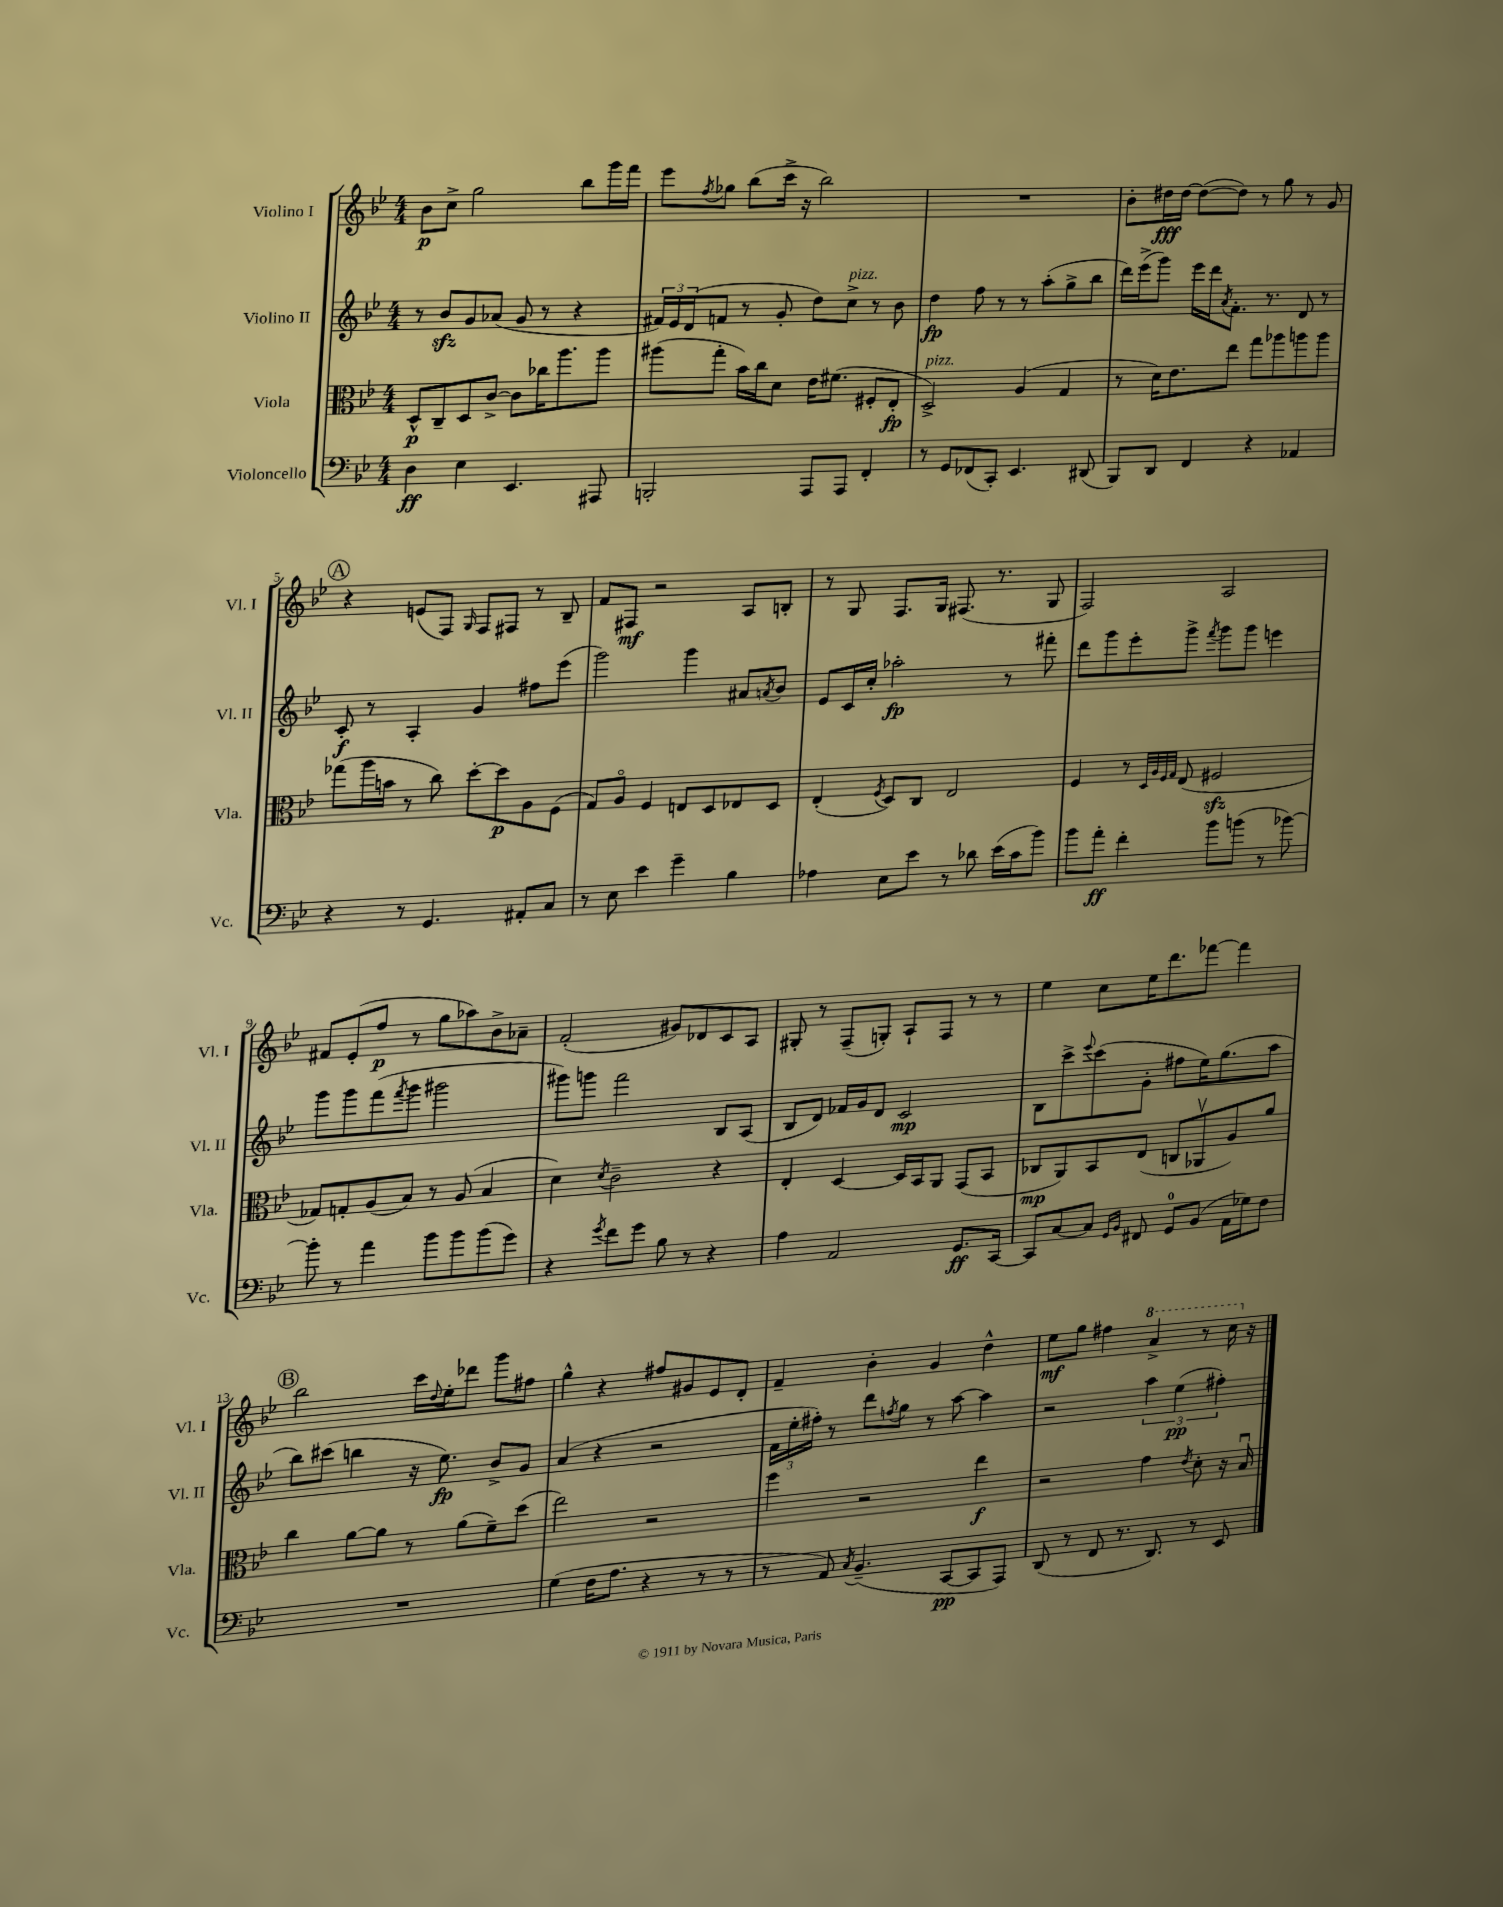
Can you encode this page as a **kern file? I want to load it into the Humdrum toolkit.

**kern	**dynam	**kern	**dynam	**kern	**dynam	**kern	**dynam
*part4	*part4	*part3	*part3	*part2	*part2	*part1	*part1
*staff4	*staff4	*staff3	*staff3	*staff2	*staff2	*staff1	*staff1
*I"Violoncello	*	*I"Viola	*	*I"Violino II	*	*I"Violino I	*
*I'Vc.	*	*I'Vla.	*	*I'Vl. II	*	*I'Vl. I	*
*clefF4	*	*clefC3	*	*clefG2	*	*clefG2	*
*k[b-e-]	*	*k[b-e-]	*	*k[b-e-]	*	*k[b-e-]	*
*M4/4	*	*M4/4	*	*M4/4	*	*M4/4	*
=1	=1	=1	=1	=1	=1	=1	=1
4D\	ff	8D^^/L	p	8r	.	8b-\L	p
.	.	8C~/	.	8b-zz/L	.	8cc^\J	.
4E-\	.	8D/	.	8g/	.	2gg\	.
.	.	[8c^/J	.	(8a-X/J	.	.	.
4.EE-/	.	8c\L]	.	8g/	.	.	.
.	.	16cc-X\K	.	8r	.	.	.
.	.	8.aa\	.	.	.	.	.
.	.	.	.	4r	.	8bb-\L	.
8AAA#X/	.	8aa\J	.	.	.	16ggg\L	.
.	.	.	.	.	.	16fff\JJ	.
=2	=2	=2	=2	=2	=2	=2	=2
2BBBn'/	.	(8aa#X\L	.	24f#X/LL)	.	8eee-\L	.
.	.	.	.	24e-/	.	.	.
.	.	.	.	(24d/J	.	.	.
.	.	.	.	.	.	8qff/	.
.	.	8gg'\J	.	8fn/J	.	8gg-X\J	.
.	.	16b-\LL)	.	8r	.	(8bb-\L	.
.	.	16cc\J	.	.	.	.	.
.	.	8d\J	.	8g'/	.	16ccc^\Jk	.
.	.	.	.	.	.	16r	.
8AAA/L	.	16e-\KL	.	8dd\L)	.	2bb-\)	.
.	.	(8.f#X\J	.	.	.	.	.
!	!	!	!	!LO:TX:a:i:t=pizz.	!	!	!
8AAA/J	.	.	.	8cc^\J	.	.	.
4FF'/	.	8F#X'/L	.	8r	.	.	.
.	.	8E-'/J	fp	8b-\	.	.	.
=3	=3	=3	=3	=3	=3	=3	=3
!	!	!LO:TX:a:i:t=pizz.	!	!	!	!	!
8r	.	2D^/)	.	4dd\	fp	1r	.
8GG/L	.	.	.	.	.	.	.
(8FF-X/	.	.	.	8ff\	.	.	.
8CC'/J)	.	.	.	8r	.	.	.
4.EE-/	.	(4A/	.	8r	.	.	.
.	.	.	.	(8aa'\L	.	.	.
.	.	4G/	.	8gg^\	.	.	.
(8DD#X/	.	.	.	8bb-\J	.	.	.
=4	=4	=4	=4	=4	=4	=4	=4
8BBB-/L)	.	8r	.	16ddd\LL)	.	8b-'\L	.
.	.	.	.	(16eee-^\J	.	.	.
8DD/J	.	16d\KL)	.	8ggg\J)	.	16dd#X\L	fff
.	.	8.e-\	.	.	.	[16dd#\JJ	.
4FF/	.	.	.	16eee-\LL	.	(8dd#\L_	.
.	.	.	.	16ddd\J	.	.	.
.	.	.	.	8qa/	.	.	.
.	.	8ee-\J	.	8.f'\J	.	8dd#\J])	.
4r	.	8gg\L	.	.	.	8r	.
.	.	.	.	8.r	.	.	.
.	.	8aa-X\	.	.	.	8gg\	.
4AA-X/	.	8aan\	.	8d/	.	8r	.
.	.	8aa\J	.	8r	.	8g/	.
!!LO:LB:g=z
!!LO:REH:place=s1:t=A
=5	=5	=5	=5	=5	=5	=5	=5
4r	.	(8gg-X\L	.	8c'/	f	4r	.
.	.	16aa\L	.	8r	.	.	.
.	.	16bn\JJ	.	.	.	.	.
8r	.	8r	.	4A'/	.	(8en/L	.
4.GG/	.	8cc\)	.	.	.	8F/J)	.
.	.	.	.	.	.	16qqG/	.
.	.	[8dd'\L	.	4g/	.	8F/L	.
.	.	8dd\]	p	.	.	8F#X/J	.
8AA#X'/L	.	8A\	.	8ff#X\L	.	8r	.
8C/J	.	(8F\J	.	(8eee-\J	.	8B-~/	.
=6	=6	=6	=6	=6	=6	=6	=6
8r	.	8G/L)	.	2ggg\)	.	8f/L	.
8E-\	.	8A/J	.	.	.	8F#X/J	mf
4e-\	.	4F/	.	.	.	2r	.
4g~\	.	8En/L	.	4ggg\	.	.	.
.	.	8D/	.	.	.	.	.
4B-\	.	8E-X/	.	8a#X/L	.	8A/L	.
.	.	.	.	8qan/	.	.	.
.	.	8D/J	.	8b-/J	.	8Bn'/J	.
=7	=7	=7	=7	=7	=7	=7	=7
4A-X\	.	(4E-'/	.	8e-/L	.	8r	.
.	.	.	.	16c/L	.	8G/	.
.	.	.	.	16cc'/JJ	.	.	.
.	.	8qF/	.	.	.	.	.
8E-\L	.	8D/L)	.	2aa-X'\	fp	8.F/L	.
8e-\J	.	8C/J	.	.	.	.	.
.	.	.	.	.	.	16G/Jk	.
8r	.	2E-/	.	.	.	(8.F#X/	.
8d-X\	.	.	.	.	.	.	.
.	.	.	.	.	.	8.r	.
(16e-\LL	.	.	.	8r	.	.	.
16c\J	.	.	.	.	.	.	.
8b-\J)	.	.	.	8fff#X'\	.	8G/	.
=8	=8	=8	=8	=8	=8	=8	=8
8b-\L	.	4F/	.	8ddd\L	.	2F/)	.
8a'\J	ff	.	.	8ggg\	.	.	.
4f'\	.	8r	.	8eee-'\	.	.	.
.	.	32qqD/LLL	.	.	.	.	.
.	.	32qqA/	.	.	.	.	.
.	.	32qqF/	.	.	.	.	.
.	.	32qqG/JJJ	.	.	.	.	.
.	.	(8E-/	.	8ggg^\J	.	.	.
.	.	.	.	8qfff/	.	.	.
8b-\L	.	2F#Xzz/	.	8ggg\L	.	2A/	.
(8bn\J	.	.	.	8ggg\J	.	.	.
8r	.	.	.	4eeen\	.	.	.
[8b-X\)	.	.	.	.	.	.	.
!!LO:LB:g=z
=9	=9	=9	=9	=9	=9	=9	=9
8b-'\]	.	8G-X/L)	.	8ggg\L	.	8f#X/L	.
8r	.	8Gn'/	.	8ggg\	.	(8e-'/	.
4a\	.	(8A/	.	(8fff\	.	8ff/J	p
.	.	.	.	8qfff/	.	.	.
.	.	8B-/J)	.	8ggg\J	.	8r	.
8b-\L	.	8r	.	2ggg#X\	.	8gg\L	.
8b-\	.	(8A/	.	.	.	8aa-X\)	.
(8b-\	.	4B-/	.	.	.	8b-^\	.
8g\J)	.	.	.	.	.	8a-X~\J	.
=10	=10	=10	=10	=10	=10	=10	=10
4r	.	4d\)	.	8ggg#X\L)	.	(2f'/	.
.	.	.	.	8gggn\J	.	.	.
8qg/	.	8qd/	.	.	.	.	.
8f\L	.	2c~\	.	2fff\	.	.	.
8g\J	.	.	.	.	.	.	.
8B-\	.	.	.	.	.	8g#X/L)	.
8r	.	.	.	.	.	8d-X/	.
4r	.	4r	.	8B-/L	.	8c/	.
.	.	.	.	(8A/J	.	8A/J	.
=11	=11	=11	=11	=11	=11	=11	=11
4A\	.	4E-'/	.	8B-/L	.	8G#X'/	.
.	.	.	.	8d/J)	.	8r	.
2AA/	.	[4D/	.	16f-X/LL	.	(8F~/L	.
.	.	.	.	16g/J	.	.	.
.	.	.	.	8d/J	.	8Gn'/J)	.
.	.	16D/LL]	.	2c/	mp	8A`/L	.
.	.	16BB-/J	.	.	.	.	.
.	.	8AA/J	.	.	.	8F/J	.
8.GG/L	ff	(8GG/L	.	.	.	8r	.
.	.	8BB-/J	.	.	.	8r	.
[16CC/Jk	.	.	.	.	.	.	.
=12	=12	=12	=12	=12	=12	=12	=12
8CC/L]	.	8C-X/L	mp	8B-\L	.	4ee-\	.
[8C/	.	8AA/)	.	8ccc^\	.	.	.
.	.	.	.	8qqeee-/	.	.	.
8C/J]	.	8BB-/	.	(8ccc\	.	8cc\L	.
16qqGG/LL	.	.	.	.	.	.	.
16qqBB-/JJ	.	.	.	.	.	.	.
8FF#X/	.	(8E-/J	.	8g'\J	.	16ee-\K	.
.	.	.	.	.	.	8.ddd\	.
8GG/L	.	8Cn/L	.	8ff#X\L	.	.	.
(8BB-/J	.	8AA-Xv/	.	16ee-\K)	.	[8fff-X\J	.
.	.	.	.	(8.gg\	.	.	.
16AA\LL	.	8A/)	.	.	.	4fff-\]	.
16G-X\J)	.	.	.	.	.	.	.
8F\J	.	8a/J	.	8aa\J	.	.	.
!!LO:LB:g=z
!!LO:REH:place=s1:t=B
=13	=13	=13	=13	=13	=13	=13	=13
1r	.	4cc\	.	8bb-\L)	.	2bb-\	.
.	.	.	.	(8ccc#X\J	.	.	.
.	.	[8a\L	.	4bbn\	.	.	.
.	.	8a\J]	.	.	.	.	.
.	.	8r	.	16r	.	16ccc\LL	.
.	.	.	.	.	.	8qqdd/	.
.	.	.	.	8.ee-\)	fp	16ee-'\J	.
.	.	(8a\L	.	.	.	8ddd-X\J	.
.	.	8f~\)	.	8b-^/L	.	8ggg\L	.
.	.	(8dd\J	.	8g/J	.	8ff#X\J	.
=14	=14	=14	=14	=14	=14	=14	=14
(4G\	.	2ee-\)	.	(4a/	.	4gg^^\	.
16F\KL	.	.	.	4r	.	4r	.
8.A\J	.	.	.	.	.	.	.
4r	.	2r	.	2r	.	8ff#X/L	.
.	.	.	.	.	.	8g#X/	.
8r	.	.	.	.	.	8e-/	.
8r	.	.	.	.	.	8d'/J	.
=15	=15	=15	=15	=15	=15	=15	=15
8r	.	4ff\	.	24f\LL	.	4f~/	.
.	.	.	.	24ee-'\	.	.	.
.	.	.	.	24ff#X'\JJ)	.	.	.
8AA/)	.	.	.	8r	.	.	.
8qC/	.	.	.	.	.	.	.
(4.BB-~/	.	2r	.	8ddd\L	.	4b-'\	.
.	.	.	.	8qffn/	.	.	.
.	.	.	.	8gg\J	.	.	.
.	.	.	.	8r	.	4g/	.
[8CC/L	pp	.	.	[8aa\	.	.	.
8CC/]	.	4ee-\	f	4aa\]	.	4dd^^\	.
8AAA/J)	.	.	.	.	.	.	.
=16	=16	=16	=16	=16	=16	=16	=16
(8DD/	.	2r	.	2r	.	8ee-\L	mf
8r	.	.	.	.	.	8gg\J	.
8FF/	.	.	.	.	.	4ff#X\	.
8.r	.	.	.	.	.	.	.
*	*	*	*	*	*	*8va	*
.	.	4g\	.	6aa\	.	4aa^/	.
8.DD/)	.	.	.	.	.	.	.
.	.	.	.	(6ee-\	pp	.	.
.	.	8qe-/	.	.	.	.	.
8r	.	8d'\	.	.	.	8r	.
.	.	.	.	6ff#X'\)	.	.	.
8EE-/	.	16r	.	.	.	16ccc\	.
*	*	*	*	*	*	*X8va	*
.	.	16B-u/	.	.	.	16r	.
==	==	==	==	==	==	==	==
*-	*-	*-	*-	*-	*-	*-	*-
